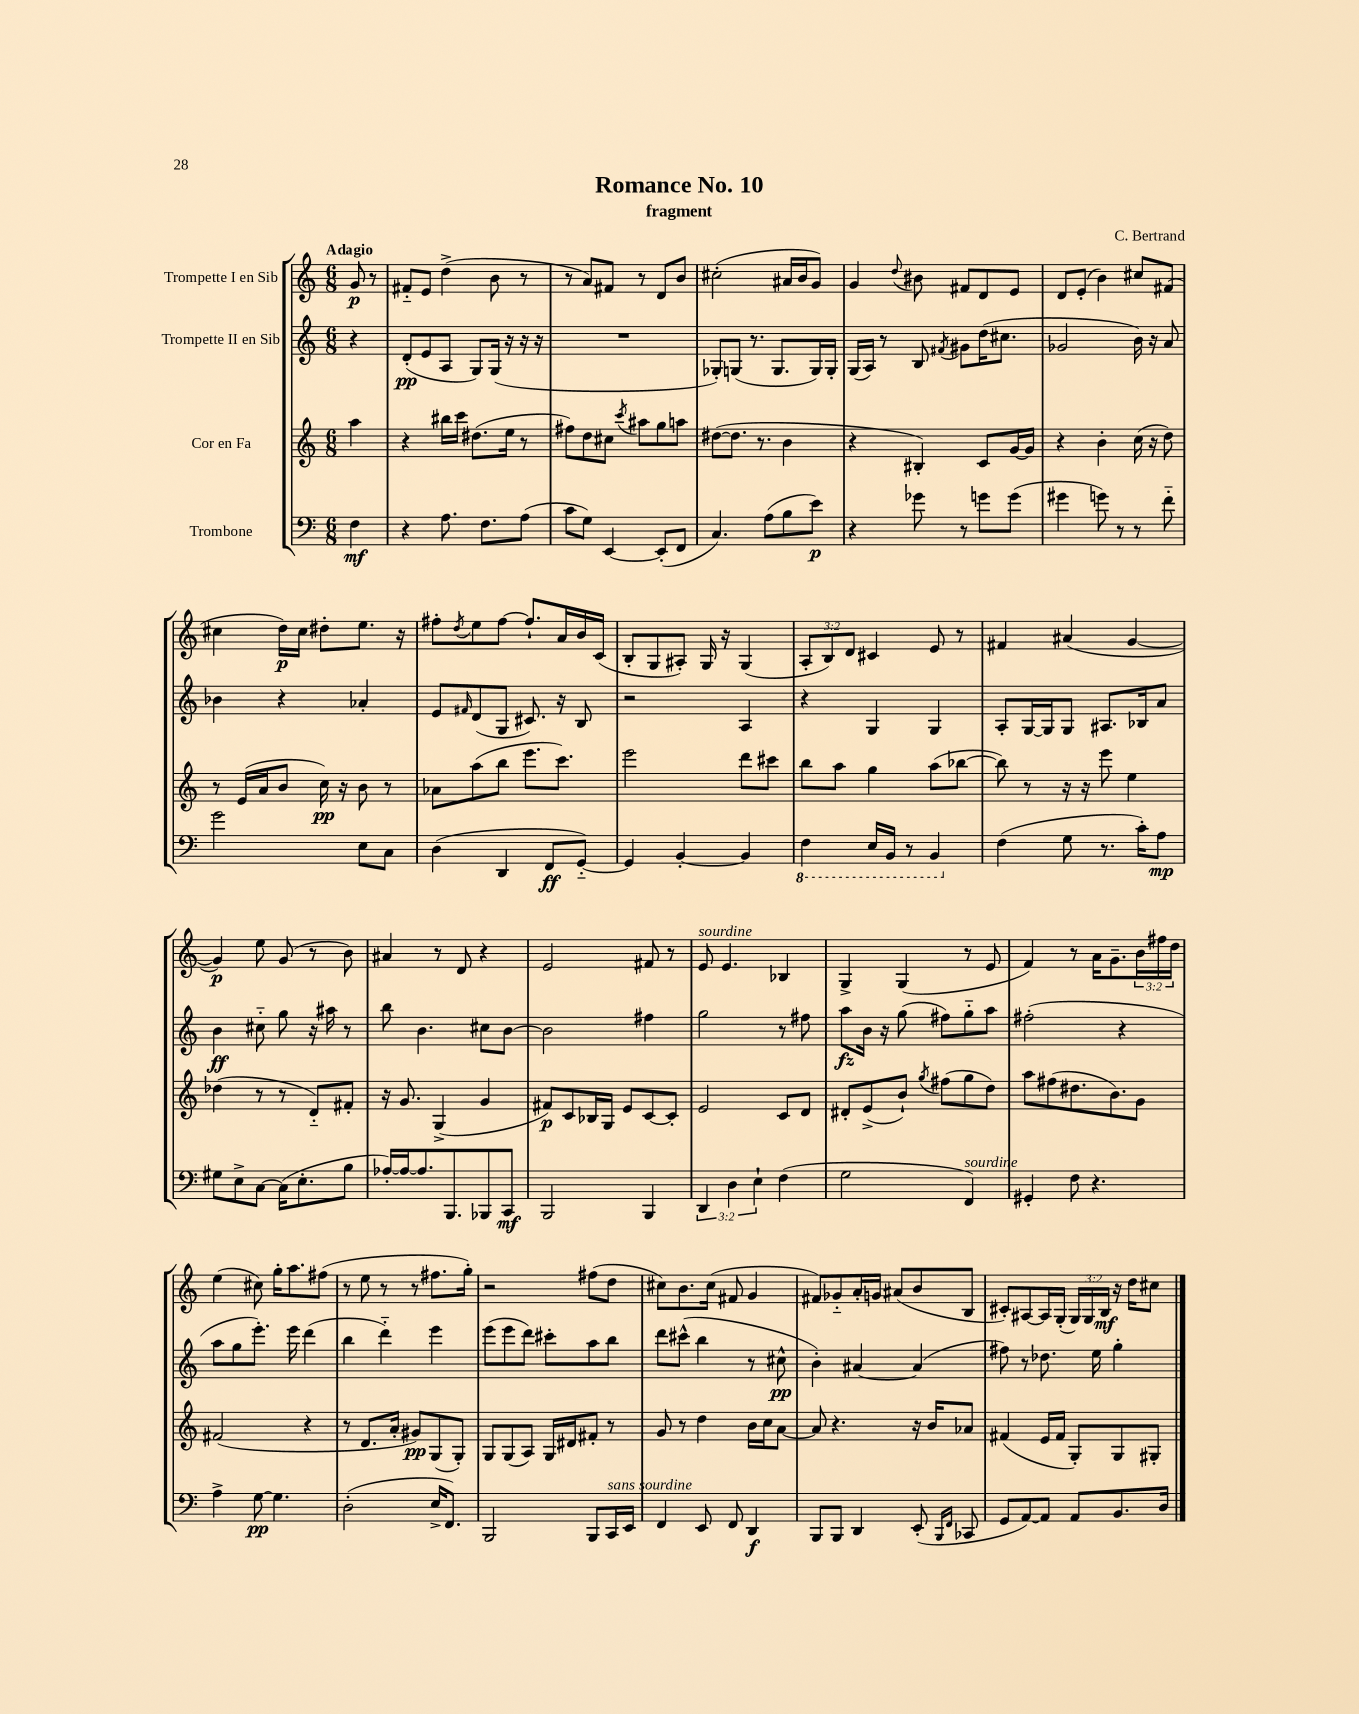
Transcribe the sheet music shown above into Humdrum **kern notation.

**kern	**kern	**kern	**kern
*staff4	*staff3	*staff2	*staff1
*clefF4	*clefG2	*clefG2	*clefG2
*k[]	*k[]	*k[]	*k[]
*M6/8	*M6/8	*M6/8	*M6/8
4F	4aa	4r	8g
.	.	.	8r
=	=	=	=
4r	4r	(8d'	8f#'~
.	.	8e	8e
8.A	16bb#	8A	(4dd^
.	16ccc	.	.
.	(8.dd#	8G)	.
8.F	.	.	.
.	.	(16G	8b
.	16ee	16r	.
(8A	8r	16r	8r
.	.	16r	.
=	=	=	=
8c	8ff#)	2.r	8r
8G)	8dd	.	8a)
[4EE	8cc#	.	8f#
.	8qccc	.	.
.	8aa#	.	8r
(8EE']	8gg	.	8d
8FF	8aa	.	8b
=	=	=	=
4.C)	([8dd#	8G-')	(2cc#'
.	8.dd#]	(8G	.
.	.	8.r	.
.	8.r	.	.
(8A	.	.	.
.	.	8.G	.
8B	4b	.	16a#
.	.	.	16b
8e)	.	16G)	8g)
.	.	16G'	.
=	=	=	=
4r	4r	(16G	4g
.	.	16A)	.
.	.	8r	.
.	.	.	8qqdd
8g-	4B#')	8B	8b#
.	.	8qf#	.
8r	.	8g#	8f#
8g	8c	(16dd	8d
.	.	8.cc#	.
(8g	[16g	.	8e
.	16g]	.	.
=	=	=	=
4g#	4r	2g-	8d
.	.	.	(8e'
8g)	4b'	.	4b)
8r	.	.	.
8r	(16cc	16b)	8cc#
.	16r	16r	.
8f'~	8dd)	8a	(8f#
=	=	=	=
2g	8r	4b-	4cc#
.	(16e	.	.
.	16a	.	.
.	8b	4r	16dd)
.	.	.	16cc#
.	16cc)	.	8dd#'
.	16r	.	.
8E	8b	4a-'	8.ee
8C	8r	.	.
.	.	.	16r
=	=	=	=
(4D	8a-	8e	8ff#'
.	.	16qqf#	8qdd
.	(8aa	(8d	8ee
4DD	8bb	8G	[8ff#
.	8.eee	8.c#)	8.ff#`]
8FF	.	.	.
.	8.ccc)	16r	16a
[8GG'~)	.	8B	16b
.	.	.	(16c
=	=	=	=
4GG]	2eee	2r	8B'
.	.	.	8G
[4BB'	.	.	8A#')
.	.	.	16G
.	.	.	16r
4BB]	8ddd	4A	(4G
.	8ccc#	.	.
=	=	=	=
4FF	8bb	4r	12A'
.	.	.	12B)
.	8aa	.	.
.	.	.	12d
16EE	4gg	4G	4c#
16BBB	.	.	.
8r	.	.	.
4BBB	(8aa	4G	8e
.	[8bb-	.	8r
=	=	=	=
(4F	8bb-])	8A'	4f#
.	8r	[16G	.
.	.	16G]	.
8G	16r	8G	(4a#
.	16r	.	.
8.r	8eee	8.A#	.
.	4ee	.	[4g
16c')	.	16B-	.
8A	.	8a	.
=	=	=	=
8G#	(4dd-	4b	4g])
8E^	.	.	.
[8C	8r	8cc#'~	8ee
(16C]	8r	8gg	(8g
8.E'	.	.	.
.	8d'~)	16r	8r
.	.	16aa#	.
8B	8f#'	8r	8b)
=	=	=	=
[16A-')	16r	8bb	4a#
16A-_	8.g	.	.
8.A-]	.	4.b	.
.	(4G^	.	8r
8.BBB	.	.	.
.	.	.	8d
8BBB-	4g	8cc#	4r
8CC	.	[8b	.
=	=	=	=
2BBB	8f#)	2b]	2e
.	8c	.	.
.	16B-	.	.
.	16G	.	.
.	8e	.	.
4BBB	[8c	4ff#	8f#
.	8c']	.	8r
=	=	=	=
6DD	2e	2gg	8e
.	.	.	4.e
6D	.	.	.
6E`	.	.	.
(4F	8c	8r	4B-
.	8d	8ff#	.
=	=	=	=
2G	8d#'	8aa	4G^
.	(8e^	16b	.
.	.	16r	.
.	8b`)	(8gg	(4G
.	8qgg	.	.
.	(8ff#	8ff#)	.
4FF)	8gg	8gg'~	8r
.	8dd)	8aa	8e
=	=	=	=
4GG#'	8aa	(2ff#'	4f)
.	(8ff#	.	.
8F	8.dd#	.	8r
4.r	.	.	16a
.	8.b)	.	8.g~
.	.	4r	.
.	8g	.	24b
.	.	.	24ff#
.	.	.	24dd
=	=	=	=
4A^	(2f#	8aa	(4ee
.	.	8gg	.
[8G	.	8.eee')	8cc#)
4.G]	.	.	16gg'
.	.	16eee	8.aa
.	4r	(4ddd	.
.	.	.	(8ff#
=	=	=	=
(2D'	8r	4bb	8r
.	8.d	.	8ee
.	.	4ddd'~)	8r
.	16a'	.	.
.	8g#)	.	8r
16E^	(8G	4eee	8.ff#
8.FF)	.	.	.
.	8G')	.	.
.	.	.	16gg')
=	=	=	=
2BBB	8G	(8eee	2r
.	(8G	8eee	.
.	8A)	8ddd)	.
.	16G	8ccc#'	.
.	16d#	.	.
8BBB	8f#'	8aa	(8ff#
16CC	8r	8bb	8dd
16EE	.	.	.
=	=	=	=
4FF	8g	8ddd	8cc#)
.	8r	(8ccc#^^	8.b
8EE	4dd	4bb	.
.	.	.	(16cc#
8FF	.	.	8f#
4DD	16b	8r	4g
.	16cc	.	.
.	[8a	8cc#^^	.
=	=	=	=
8BBB	8a]	4b')	8f#)
8BBB	4.r	.	8g-'~
4DD	.	[4a#	16a'
.	.	.	16g
.	.	.	(8a#
(8EE'	16r	(4a#]	8b
.	16b	.	.
16qqBBB	.	.	.
16qqFF	.	.	.
8CC-	8a-	.	8B
=	=	=	=
8GG	(4f#	8ff#)	8c#')
[8AA)	.	8r	[8A#
8AA]	16e	8.dd-	16A#]
.	16f#	.	(16G'
8AA	8G')	.	24G)
.	.	.	24G
.	.	16ee	.
.	.	.	24B
8.BB	8G	4gg'	16r
.	.	.	16dd
.	8G#'	.	8cc#
16D	.	.	.
==	==	==	==
*-	*-	*-	*-
